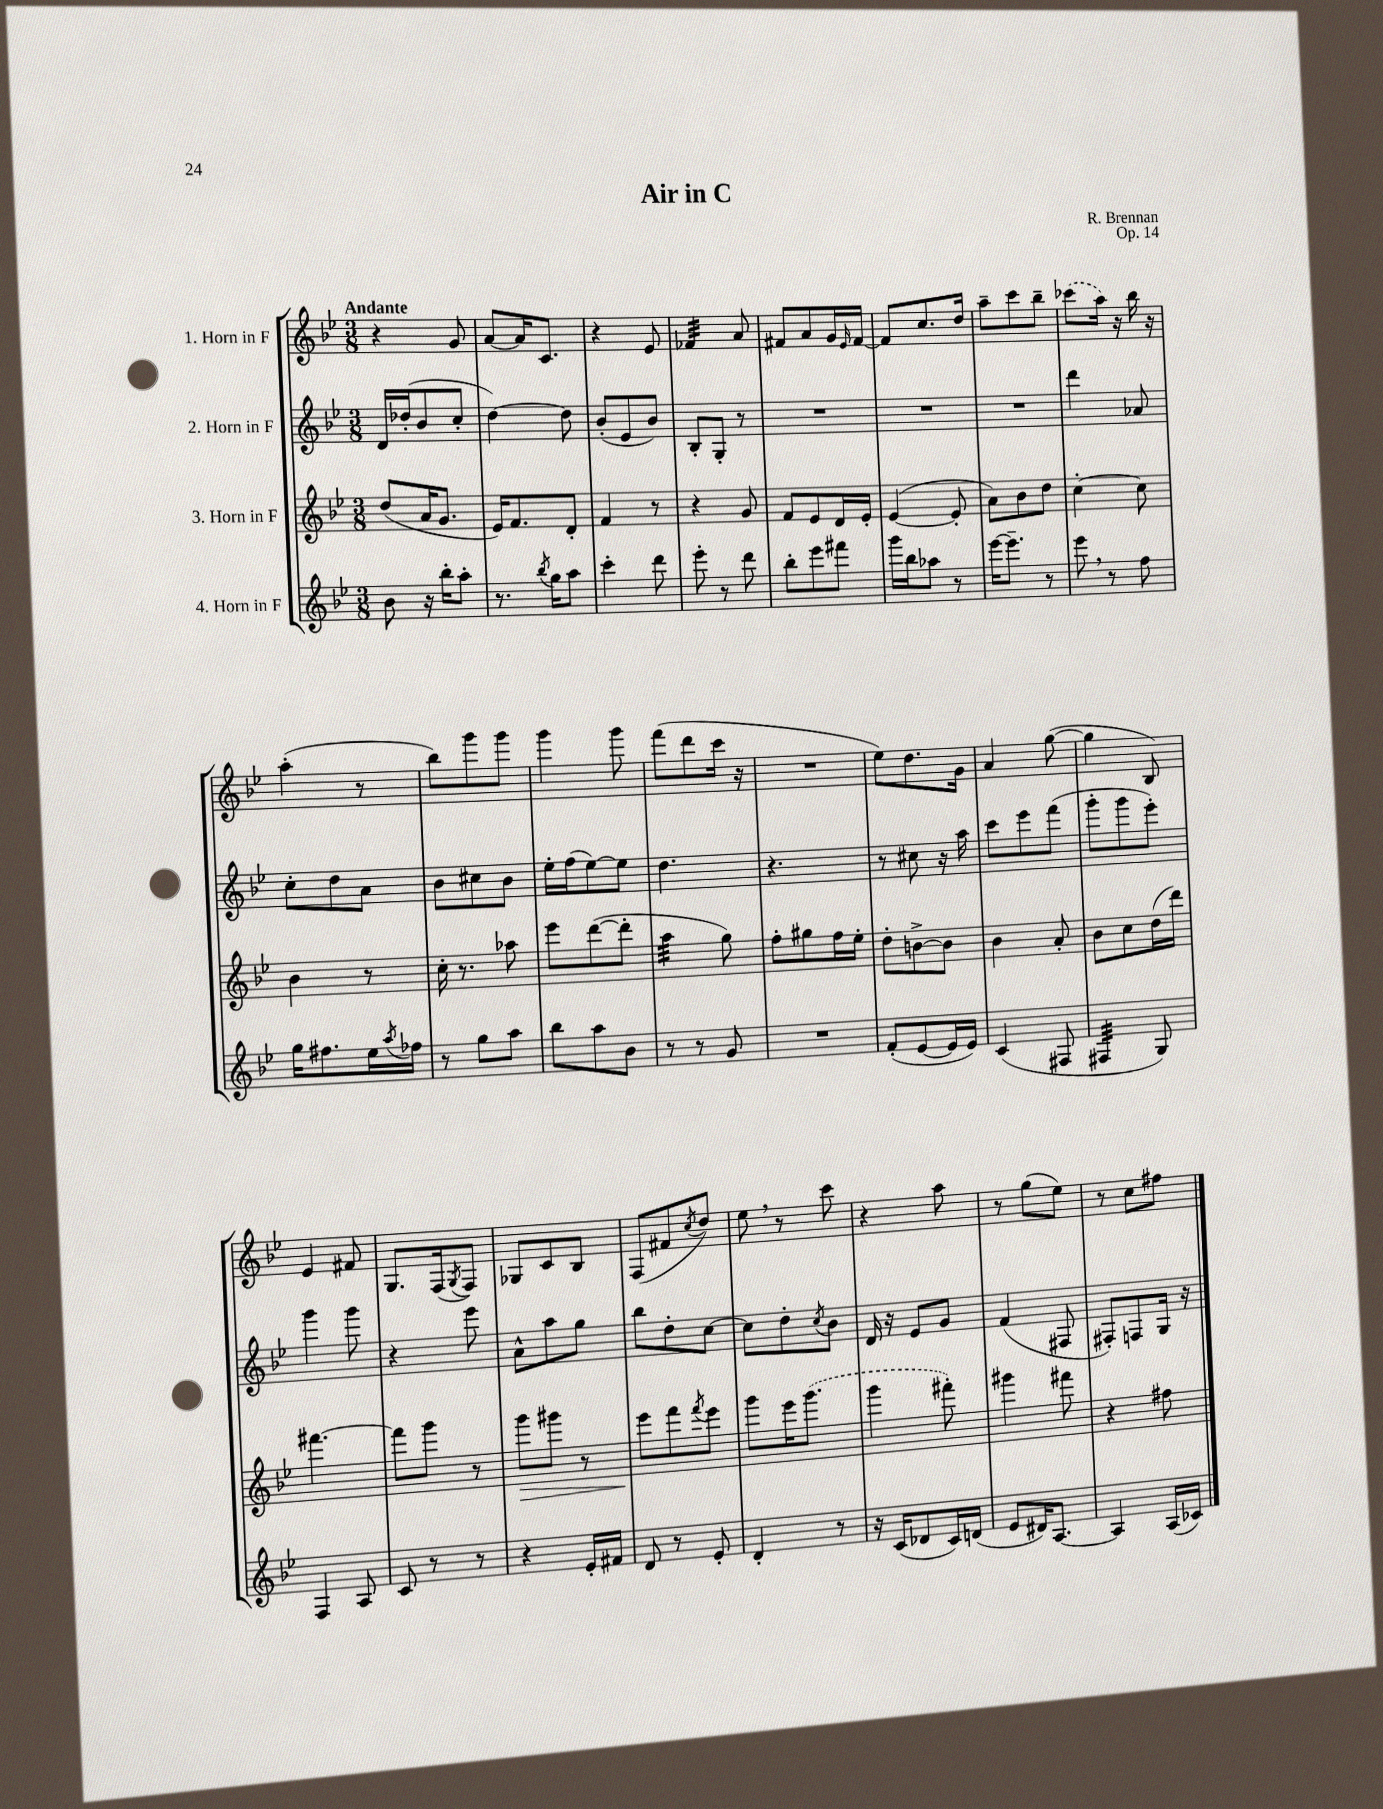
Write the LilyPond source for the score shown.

\header { title = "Air in C" composer = "R. Brennan" opus = "Op. 14" }
<<
\new StaffGroup <<
\new Staff = "s0" \with { instrumentName = "1. Horn in F" } {
    \clef treble \key bes \major \numericTimeSignature \time 3/8 \tempo "Andante"
    r4 g'8 |
    a'8~ a'16 c'8. |
    r4 ees'8 |
    fes'4:32 a'8 |
    fis'8 a'8 g'16 \grace { ees'16 } fis'16~ |
    fis'8 c''8. d''16 |
    a''8-- c'''8 bes''8-- |
    \once \slurDashed ces'''8( a''16) r16 bes''16 r16 |
    a''4-.( r8 |
    bes''8) g'''8 g'''8 |
    g'''4 g'''8 |
    f'''8( d'''8 c'''16 r16 |
    R4. |
    ees''8) d''8. g'16 |
    a'4 g''8~( |
    g''4 bes8) |
    ees'4 fis'8 |
    g8. f16( \acciaccatura { g8 } f8) |
    ges8 c'8 bes8 |
    f8( fis'8 \acciaccatura { c''8 } d''8) |
    ees''8 \breathe r8 c'''8 |
    r4 a''8 |
    r8 g''8( ees''8) |
    r8 c''8 fis''8 \bar "|." |
}
\new Staff = "s1" \with { instrumentName = "2. Horn in F" } {
    \clef treble \key bes \major \numericTimeSignature \time 3/8
    d'16 des''16-.( bes'8 c''8-. |
    d''4~) d''8 |
    bes'8-.( ees'8 bes'8) |
    bes8-. g8-. r8 |
    R4. |
    R4. |
    R4. |
    d'''4 aes'8 |
    c''8-. d''8 a'8 |
    bes'8 cis''8 bes'8 |
    ees''16-. f''16( ees''8~) ees''8 |
    d''4. |
    r4. |
    r8 cis''8 r16 a''16 |
    c'''8 ees'''8 f'''8( |
    g'''8-. g'''8 ees'''8-.) |
    g'''4 g'''8 |
    r4 ees'''8 |
    a'8-^ a''8 g''8 |
    bes''8 d''8-. c''8~ |
    c''8 d''8-. \acciaccatura { c''8 } bes'8 |
    d'16 r16 ees'8 g'8 |
    f'4( fis8 |
    fis8-.) f8 g16 r16 \bar "|." |
}
\new Staff = "s2" \with { instrumentName = "3. Horn in F" } {
    \clef treble \key bes \major \numericTimeSignature \time 3/8
    d''8( a'16 g'8. |
    ees'16) f'8. d'8-. |
    f'4 r8 |
    r4 g'8 |
    f'8 ees'8 d'16 ees'16-. |
    ees'4~( ees'8-. |
    a'8) bes'8 d''8 |
    c''4~-. c''8 |
    bes'4 r8 |
    c''16-. r8. aes''8 |
    ees'''8 d'''8~( d'''8-. |
    a''4:32 g''8) |
    f''8-. gis''8 f''16 ees''16-. |
    d''8-. b'8~-> b'8 |
    bes'4 a'8-. |
    bes'8 c''8 d''16( d'''16) |
    fis'''4.~ |
    fis'''8 g'''8 r8 |
    g'''8\> gis'''8 r8 |
    ees'''8\! f'''8 \acciaccatura { f'''8 } ees'''8 |
    g'''8 ees'''16 \once \slurDashed g'''8.( |
    g'''4 fis'''8-.) |
    gis'''4 fis'''8 |
    r4 fis''8 \bar "|." |
}
\new Staff = "s3" \with { instrumentName = "4. Horn in F" } {
    \clef treble \key bes \major \numericTimeSignature \time 3/8
    bes'8 r16 bes''16-. a''8-. |
    r8. \acciaccatura { bes''8 } g''16 a''8 |
    c'''4-. d'''8 |
    ees'''8-. r8 d'''8 |
    bes''8-. ees'''8 fis'''8 |
    g'''16 bes''16 aes''8 r8 |
    ees'''16~ ees'''8.-- r8 |
    ees'''8 \breathe r8 f''8 |
    g''16 fis''8. ees''16 \acciaccatura { a''8 } fes''16 |
    r8 g''8 a''8 |
    bes''8 a''8 bes'8 |
    r8 r8 g'8 |
    R4. |
    f'8-.( ees'8~ ees'16 ees'16) |
    c'4( fis8 |
    fis4:32 g8) |
    f4 a8 |
    c'8 r8 r8 |
    r4 ees'16-. fis'16 |
    d'8 r8 ees'8-. |
    d'4-. r8 |
    r16 c'16( des'8 c'16) d'16( |
    ees'8 dis'16) a8.~ |
    a4 a16( ces'16) \bar "|." |
}
>>
>>
\layout { \context { \Score \remove "Bar_number_engraver" } }
